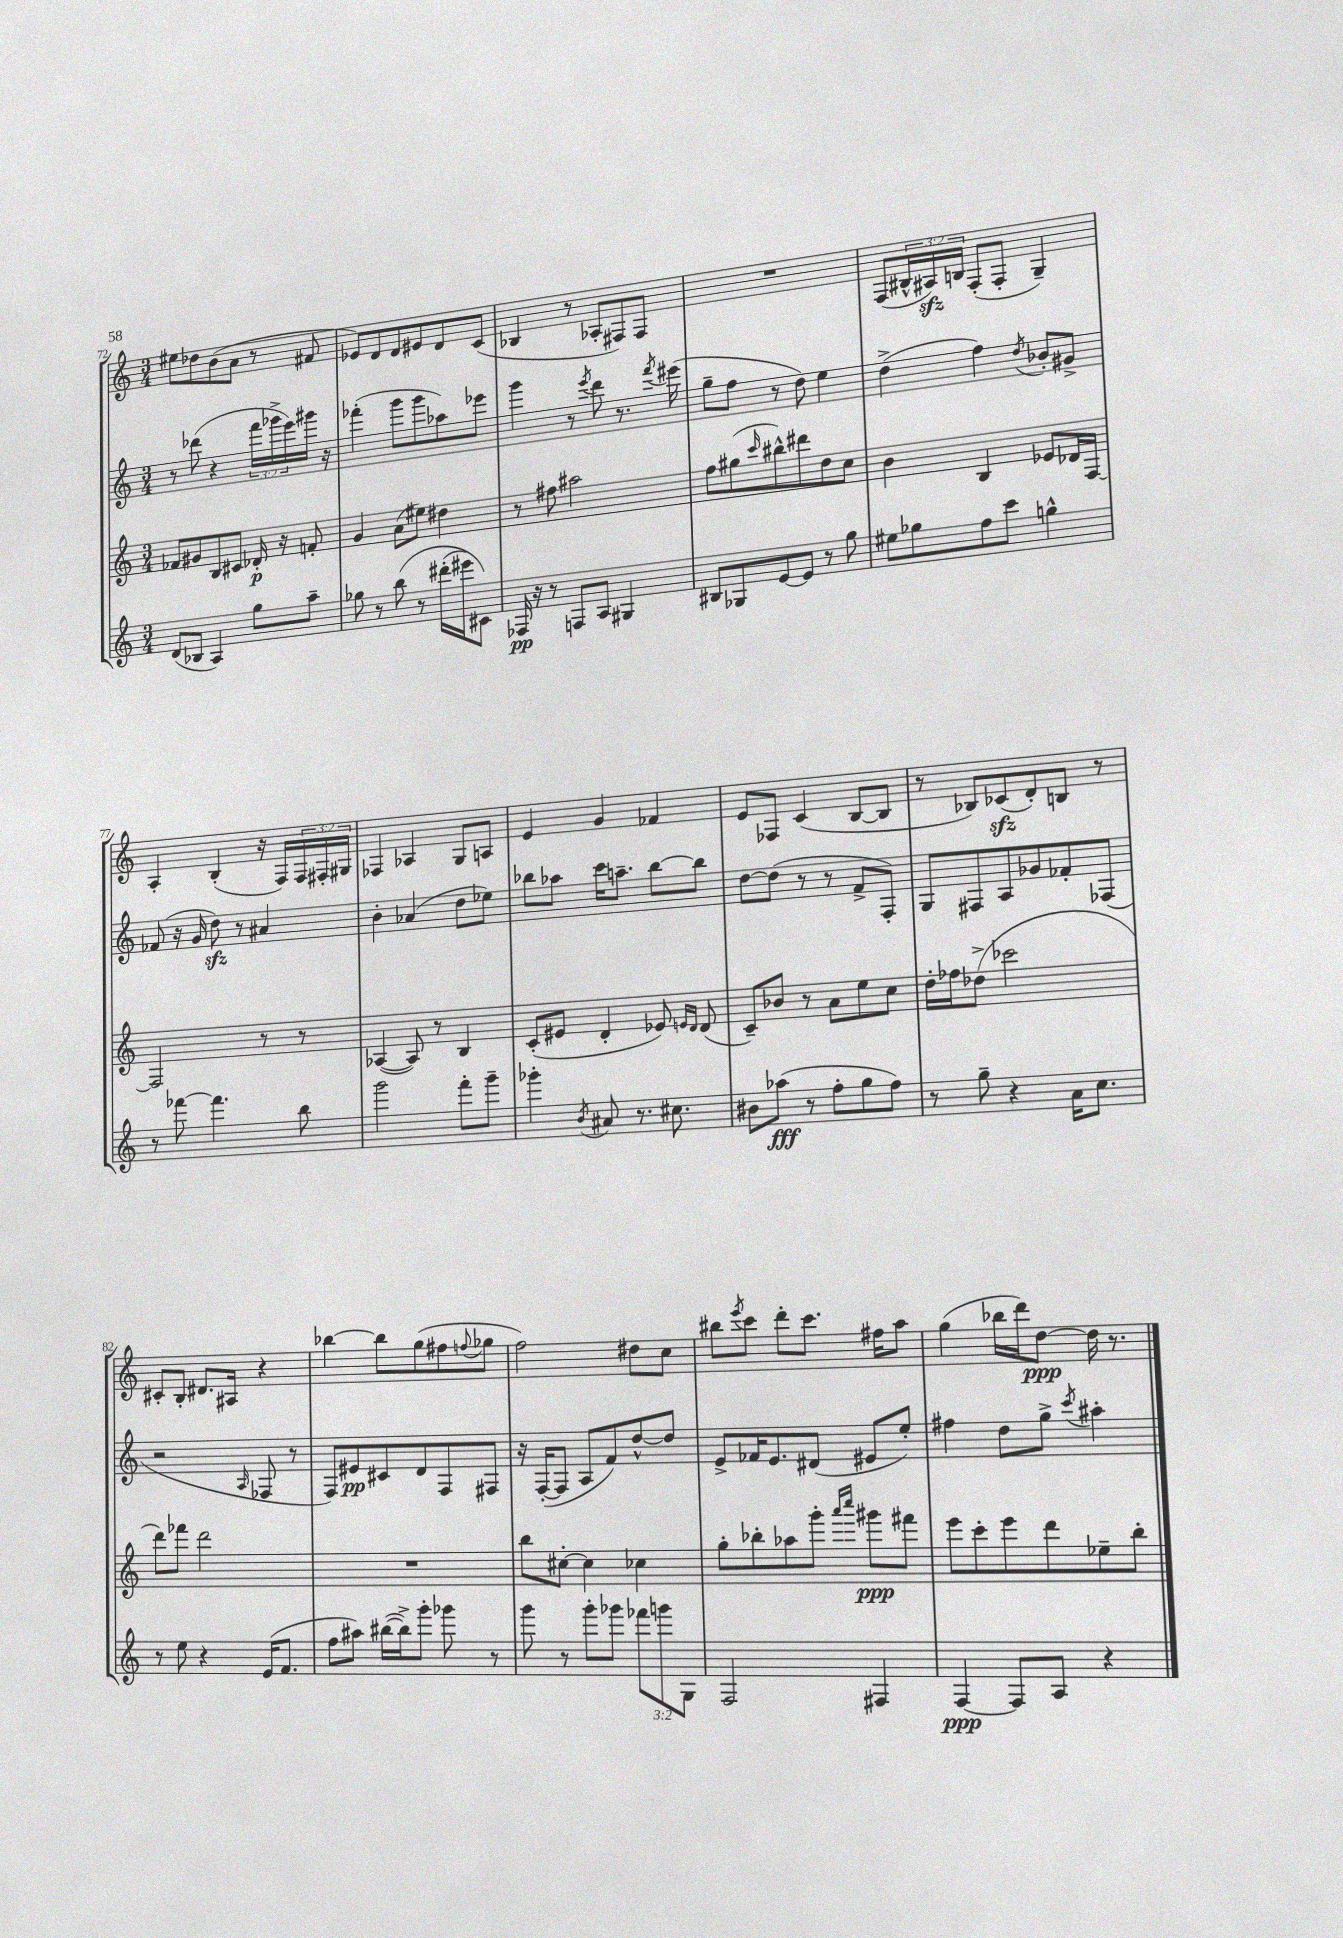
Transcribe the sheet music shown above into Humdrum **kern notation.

**kern	**kern	**kern	**kern
*staff4	*staff3	*staff2	*staff1
*clefG2	*clefG2	*clefG2	*clefG2
*k[]	*k[]	*k[]	*k[]
*M3/4	*M3/4	*M3/4	*M3/4
(8d/L	8f-/L	8r	8ee#\L
8B-/J	8g#/	(8ddd-\	8dd-\
4A/)	8B/	4r	(8b\
.	8c#/J	.	8a\J
8gg\L	16d-'/	24fff\LL	8r
.	.	24ggg-^\	.
.	16r	.	.
.	.	24eee\)	.
8aa~\J	8f'/	16ggg#\JJ	8f#/
.	.	16r	.
=	=	=	=
8gg-\	4g/	(4fff-'\	8e-/L)
8r	.	.	8d/
&(8bb\	(8a\L	8ggg\L	8d/
8r	8ee#\J)	8ggg\	8e#/
(16ddd#'\LL	4dd#\	8aa-\)	8d/
16eee#\J)	.	.	.
8c#\J&)	.	8eee-\J	(8c/J
=	=	=	=
16F-/	8r	4ggg\	4B-/
16r	.	.	.
8r	8ff#\	.	.
8F/L	2aa#\	8r	8r
.	.	8qeee/	.
8A/J	.	8ddd\	8A-'/L
4G#/	.	8.r	8F#/)
.	.	.	8F#/J
.	.	8qfff/	.
.	.	(16eee#\	.
=	=	=	=
8B#/L	8ff\L	8gg~\L	2.r
8G-/	(8gg#\	8ff\J	.
.	16qqccc/	.	.
[8e/	8bb#^^\)	8r	.
8e/]J	8ddd#\	8dd\)	.
8r	8dd\	4ee\	.
8gg\	8cc\J	.	.
=	=	=	=
8ee#\L	4b\	(4dd^\	(8F/L
8gg-\	.	.	24B#^^/L
.	.	.	24A#/)
.	.	.	24B/JJ
8ff\	4B/	4ff\)	(8F'/L
8ccc\J	.	.	8F'/J
.	.	8qdd/	.
4gg^^\	8e-/L	8b-'/L	4G~/)
.	16d-/L	8g#^/J	.
.	[16F/JJ	.	.
=	=	=	=
8r	2F/]	(8f-/	4A'/
[8fff-\	.	16r	.
.	.	16g/	.
4.fff-\]	.	8dd\)	(4B'/
.	.	8r	.
.	8r	4a#/	16r
.	.	.	16F/LL)
8bb\	8r	.	24F/
.	.	.	24F#'/
.	.	.	24G#/JJ
=	=	=	=
2ggg\	([4A-/	4b'\	4F-/
.	8A-/])	(4a-/	4A-/
.	8r	.	.
8fff'\L	4B/	8dd\L	8G/L
8ggg~\J	.	8ee-\J)	8A/J
=	=	=	=
4ggg-'\	(8c'/L	8bb-\L	4e/
.	8e#/J	8aa-\J	.
8qb/	.	.	.
8a#/	4d'/	16ccc\LK	4g/
.	.	8.aa~\J	.
8.r	.	.	.
.	8e-/)	[8bb-\L	4f-/
8.cc#\	.	.	.
.	16qqe/LL	.	.
.	16qqd/JJ	.	.
.	(8d/	8bb-\]J	.
=	=	=	=
8b#\L	8c~/L)	[8dd\L	8e/L
(8aa-\J	8b-/J	(8dd\]J	8F-/J
8r	8r	8r	(4c/
8ff'\L	8a\L	8r	.
8gg\	8ee\	8f^/L	[8B/L
8ff\J)	8cc\J	8F'/J)	8B/]J
=	=	=	=
8r	16dd'\LL	8G/L	8r
.	16ff-\J	.	.
8gg~\	(8dd-^\J	8F#/	8B-/L)
4r	2ccc-\	8A/	(8c-/
.	.	8g-/	8d'/)
16a\LK	.	8f-'/	8B/J
8.cc\J	.	.	.
.	.	(8F-/J	8r
=	=	=	=
8r	8ddd\L)	2r	8c#'/L
8ee\	8fff-\J	.	8B'/J
4r	2ddd\	.	8.d#/L
.	.	.	16A#/Jk
.	.	16qqA/	.
(16e/LK	.	8F-/	4r
8.f/J	.	.	.
.	.	8r	.
=	=	=	=
8ff\L	2.r	8F/L)	[4bb-\
8aa#\J)	.	8e#/	.
([16bb#\LL	.	8c#/	8bb-\]L
16bb#^\]J)	.	.	.
8ggg'\J	.	8d/	(8gg\
8ggg-\	.	8F/	8ff#\
.	.	.	8qqff/
8r	.	8F#/J	8gg-\J
=	=	=	=
8ggg\	8bb\L	16r	2ff\)
.	.	([16F'/LK	.
8r	[8cc#'\J	8F/]J	.
8ggg'\L	4cc#\]	8A/L	.
8ggg-\J	.	8f/)	.
12fff-\L	4cc-\	[8dd^^/	8dd#\L
12ggg\	.	.	.
.	.	8dd/]J	8cc\J
12G\J	.	.	.
=	=	=	=
2F/	8gg'\L	8e^/L	8bb#\L
.	.	.	8qeee/
.	8bb-'\	16f-/K	8ccc\J
.	.	8.e/	.
.	8aa-\	.	8ddd'\L
.	8ggg'\J	(8d#/J	8.ccc\J
.	16qqaaa/LL	.	.
.	16qqcccc/JJ	.	.
4F#/	8ggg#\L	8e#/L	.
.	.	.	16ff#\LK
.	8fff#\J	8ee'/J)	8aa\J
=	=	=	=
[4F/	8eee\L	4ff#\	(4gg\
.	8ccc'\	.	.
8F/]L	8eee\	8dd\L	16bb-\LL
.	.	.	16ddd\J)
8A/J	8ddd\	8gg^\J	[8dd\J
.	.	8qccc/	.
4r	8ee-~\	4aa#'\	16dd\]
.	.	.	8.r
.	8bb'\J	.	.
==	==	==	==
*-	*-	*-	*-
